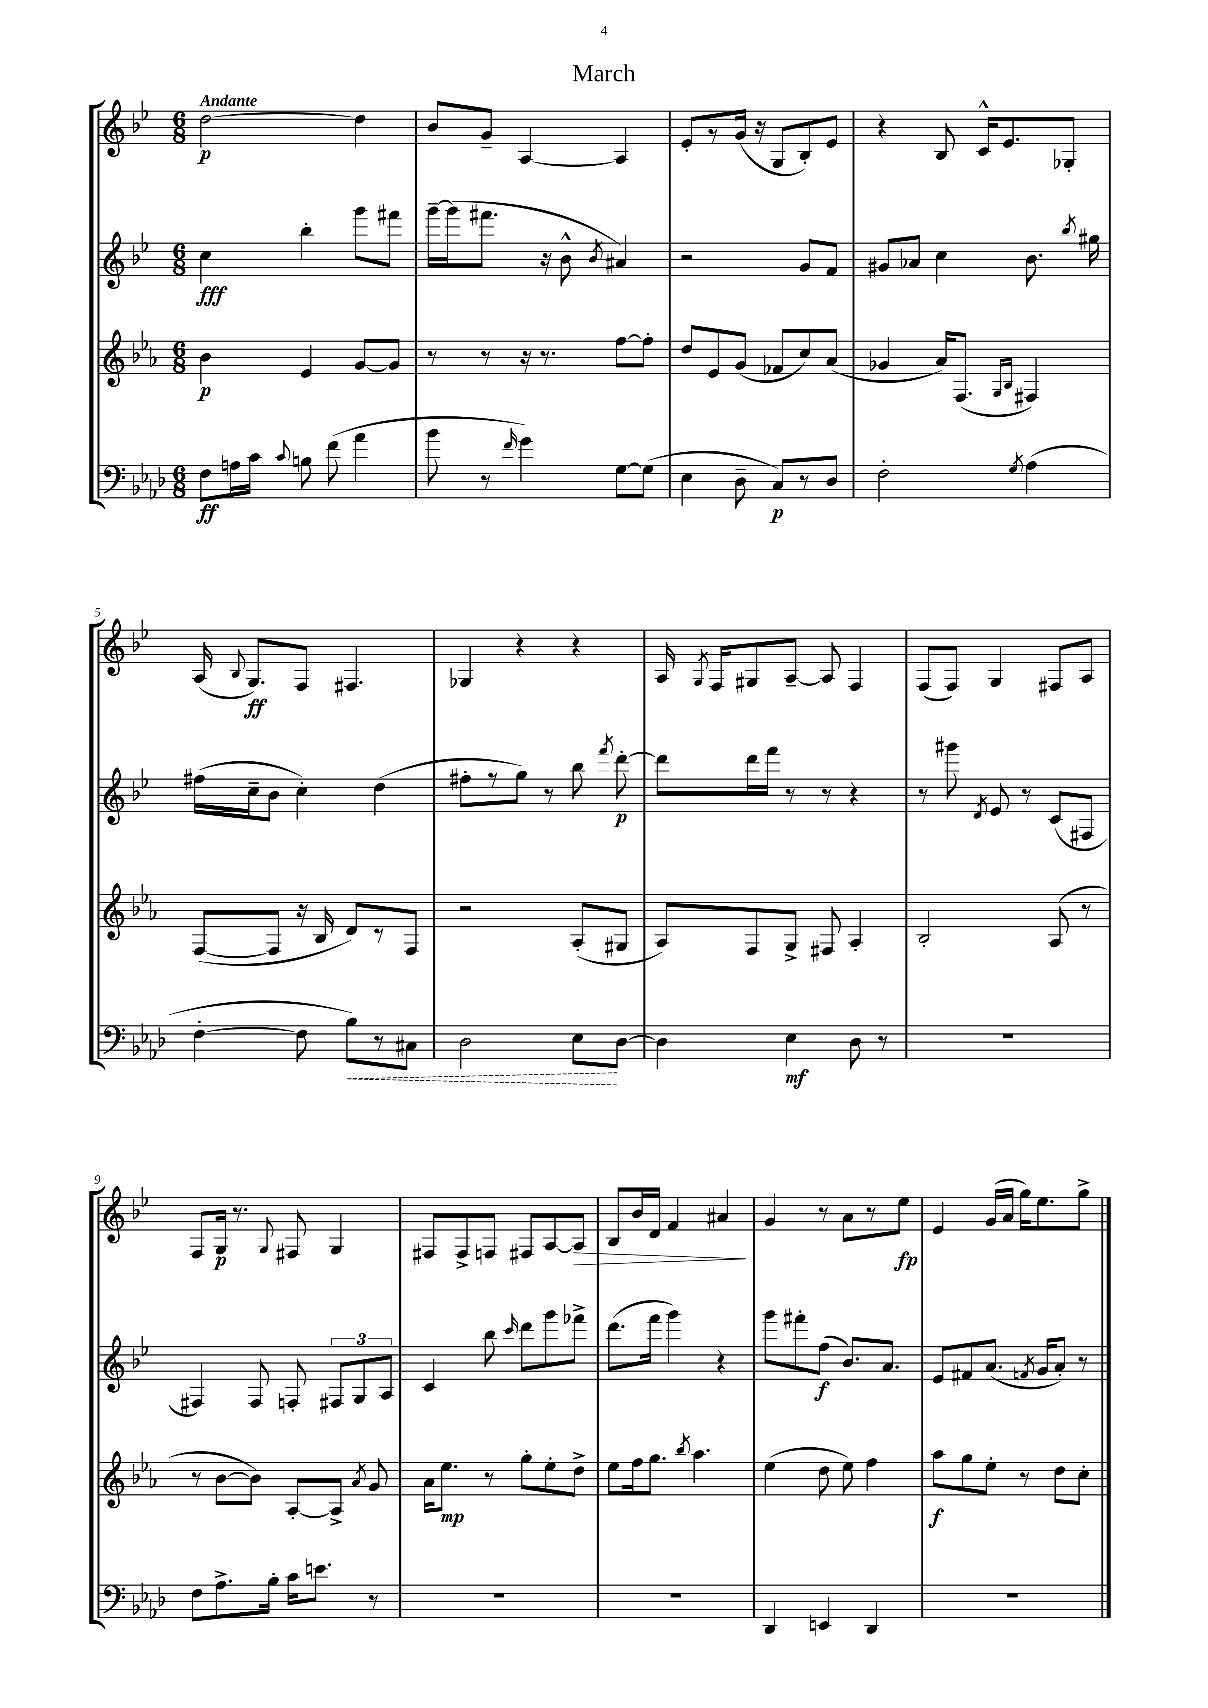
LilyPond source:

\header { title = "March" }
<<
\new StaffGroup <<
\new Staff = "s0" {
    \clef treble \key bes \major \numericTimeSignature \time 6/8 \tempo "Andante"
    \autoBeamOff d''2~\p d''4 |
    bes'8[ g'8]-- a4~ a4 |
    ees'8[-. r8 g'16]( r16 g8[ bes8-.) ees'8] |
    r4 bes8 c'16[-^ ees'8. ges8]-. |
    a16( \appoggiatura { bes8 } g8.[\ff) f8] fis4. |
    ges4 r4 r4 |
    a16 \acciaccatura { g8 } f16[ gis8 a8]~-- a8 f4 |
    f8[( f8]) g4 fis8[ a8] |
    f8[ g16]\p r8. \appoggiatura { g8 } fis8 g4 |
    fis8[ fis8-> f8] fis8[ a8~ a8]\> |
    bes8[ bes'16 d'16] f'4 ais'4\! |
    g'4 r8 a'8[ r8 ees''8]\fp |
    ees'4 g'16[( a'16] g''16[) ees''8. g''8]-> \bar "|." |
}
\new Staff = "s1" {
    \clef treble \key bes \major \numericTimeSignature \time 6/8
    \autoBeamOff c''4\fff bes''4-. g'''8[ fis'''8] |
    g'''16[~-- g'''16( fis'''8.] r16 bes'8-^ \acciaccatura { bes'8 } ais'4) |
    r2 g'8[ f'8] |
    gis'8[ aes'8] c''4 bes'8. \acciaccatura { bes''8 } gis''16 |
    fis''16[( c''16-- bes'8] c''4-.) d''4( |
    fis''8[-. r8 g''8]) r8 bes''8 \acciaccatura { f'''8 } d'''8~-.\p |
    d'''8[ d'''16 f'''16] r8 r8 r4 |
    r8 gis'''8 \acciaccatura { d'8 } ees'8 r8 c'8[( fis8] |
    fis4) fis8 f8-. \tuplet 3/2 { fis8[ g8 a8] } |
    c'4 bes''8 \grace { c'''16 } d'''8[ g'''8 fes'''8]-> |
    d'''8.[( f'''16] g'''4) r4 |
    g'''8[ fis'''8-. f''8]\f( bes'8.[) a'8.] |
    ees'8[ fis'8 a'8.]( \acciaccatura { f'8 } g'16[ a'8]-.) r8 \bar "|." |
}
\new Staff = "s2" {
    \clef treble \key ees \major \numericTimeSignature \time 6/8
    \autoBeamOff bes'4\p ees'4 g'8[~ g'8] |
    r8 r8 r16 r8. f''8[~ f''8]-. |
    d''8[ ees'8 g'8]( fes'8[ c''8) aes'8]( |
    ges'4 aes'16[) f8.]( \grace { g16[ bes16] } fis4) |
    f8[~( f8] r16 bes16 d'8[) r8 f8] |
    r2 aes8[-.( gis8] |
    aes8[) f8 g8]-> fis8 aes4-. |
    bes2-. aes8( r8 |
    r8 bes'8[~ bes'8]) aes8[~-. aes8]-> \acciaccatura { aes'8 } g'8 |
    aes'16[ ees''8.]\mp r8 g''8[-. ees''8-. d''8]-> |
    ees''8[ f''16 g''8.] \acciaccatura { bes''8 } aes''4. |
    ees''4( d''8 ees''8) f''4 |
    aes''8[\f g''8 ees''8]-. r8 d''8[ c''8]-. \bar "|." |
}
\new Staff = "s3" {
    \clef bass \key aes \major \numericTimeSignature \time 6/8
    \autoBeamOff f8[\ff a16 c'16] \appoggiatura { c'8 } b8 f'8( aes'4 |
    bes'8 r8 \grace { f'16 } g'4) g8[~ g8]( |
    ees4 des8-- c8[\p) r8 des8] |
    f2-. \acciaccatura { g8 } aes4( |
    f4~-. f8 \once \override Hairpin.style = #'dashed-line bes8[\<) r8 cis8] |
    des2 ees8[\! des8]~ |
    des4 ees4\mf des8 r8 |
    R2. |
    f8[ aes8.-> bes16]-. c'16[ e'8.] r8 |
    R2. |
    R2. |
    des,4 e,4 des,4 |
    R2. \bar "|." |
}
>>
>>
